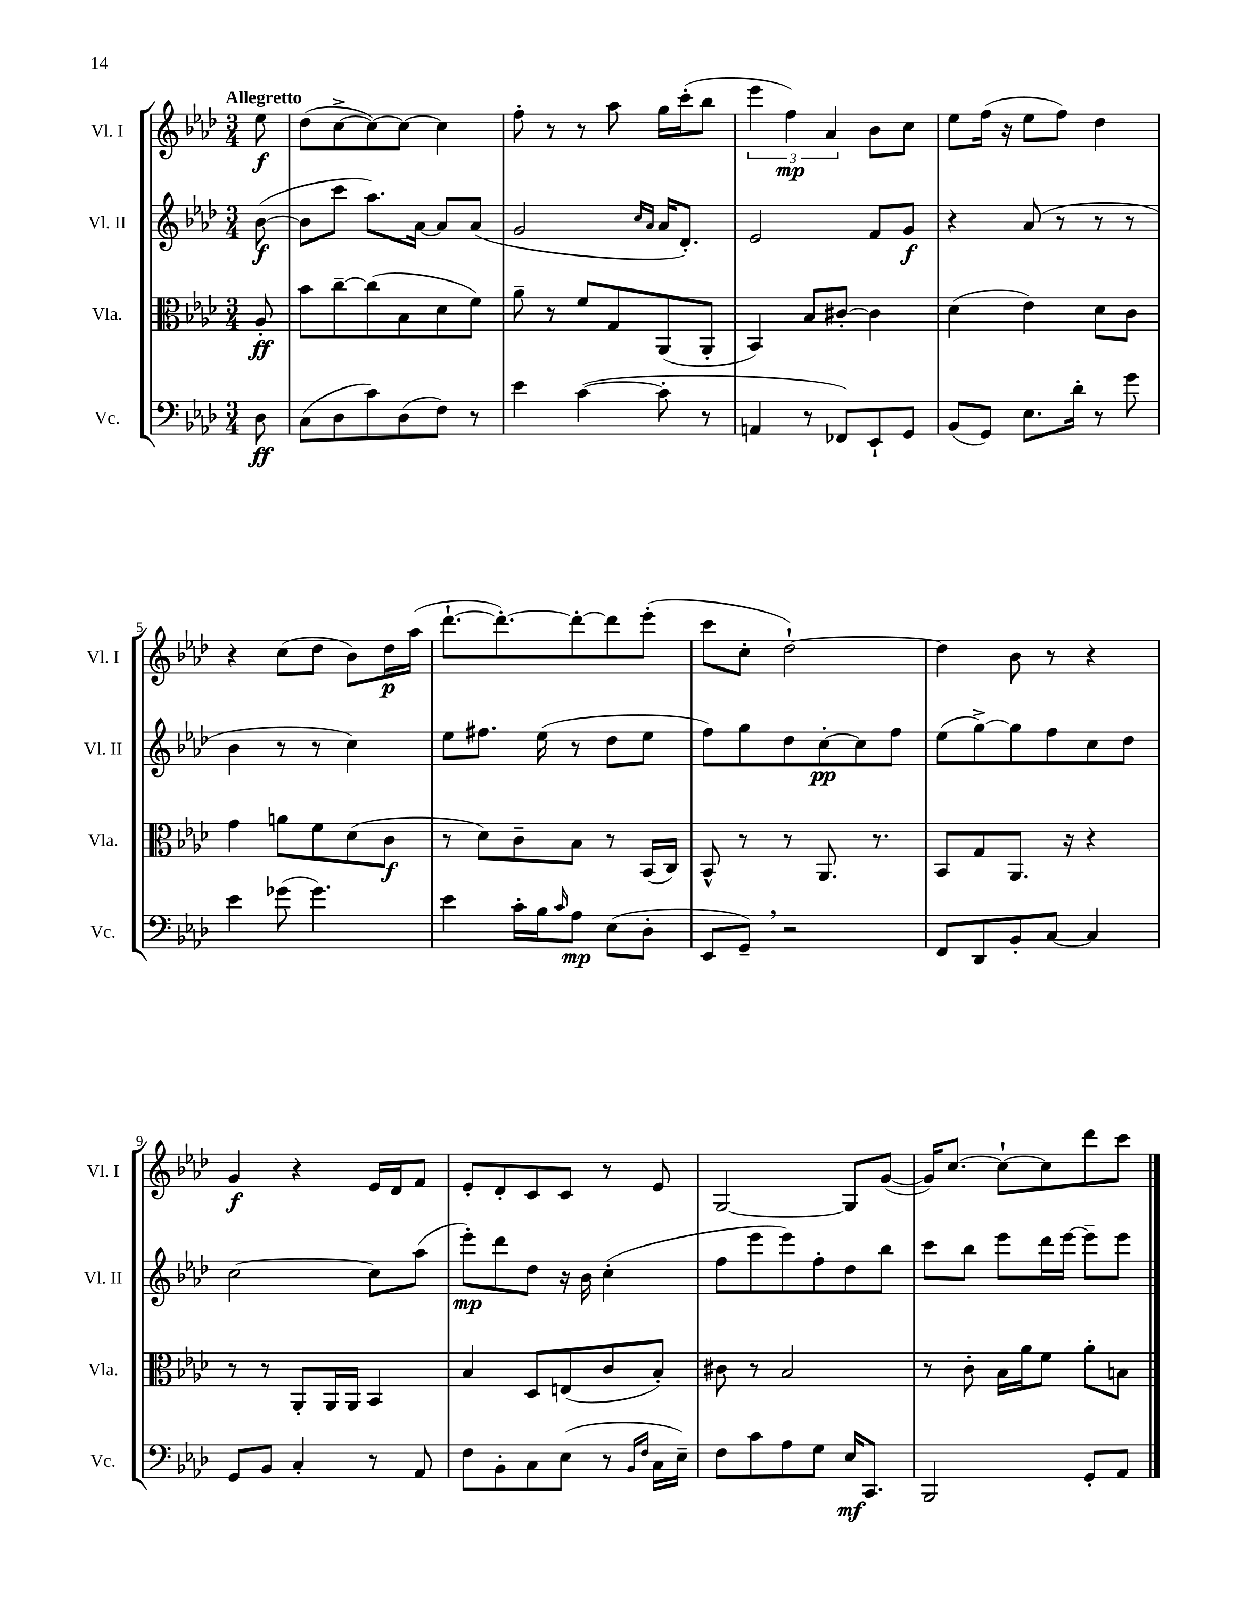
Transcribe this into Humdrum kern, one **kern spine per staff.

**kern	**kern	**kern	**kern
*staff4	*staff3	*staff2	*staff1
*clefF4	*clefC3	*clefG2	*clefG2
*k[b-e-a-d-]	*k[b-e-a-d-]	*k[b-e-a-d-]	*k[b-e-a-d-]
*M3/4	*M3/4	*M3/4	*M3/4
8D-\	8A-'/	([8b-\	8ee-\
=	=	=	=
(8C\L	8b-\L	8b-\]L	(8dd-\L
8D-\	[8cc~\	8ccc\J	[8cc^\
8c\)	(8cc\]	8.aa-\L)	8cc\_)
(8D-\	8B-\	.	8cc\_J
.	.	[16a-\Jk	.
8F\J)	8d-\	8a-/]L	4cc\]
8r	8f\J)	(8a-/J	.
=	=	=	=
4e-\	8a-~\	2g/	8ff'\
.	8r	.	8r
([4c\	8f/L	.	8r
.	8G/	.	8aa-\
.	.	16qqcc/LL	.
.	.	16qqa-/JJ	.
8c'\]	(8AA-/	16a-/LK	16gg\LL
.	.	8.d-'/J)	(16ccc'\J
8r	8AA-'/J	.	8bb-\J
=	=	=	=
4AA/	4BB-/)	2e-/	6eee-\
.	.	.	6ff\)
8r	8B-/L	.	.
.	.	.	6a-/
8FF-/L)	[8c#'/J	.	.
8EE-`/	4c#\]	8f/L	8b-\L
8GG/J	.	8g/J	8cc\J
=	=	=	=
(8BB-/L	(4d-\	4r	8ee-\L
8GG/J)	.	.	(16ff\Jk
.	.	.	16r
8.E-\L	4e-\)	(8a-/	8ee-\L
.	.	8r	8ff\J)
16d-'\Jk	.	.	.
8r	8d-\L	8r	4dd-\
8g\	8c\J	8r	.
=	=	=	=
4e-\	4g\	4b-\	4r
(8g-\	8a\L	8r	(8cc\L
4.g-\)	8f\	8r	8dd-\J
.	(8d-\	4cc\)	8b-\L)
.	8c\J	.	16dd-\L
.	.	.	(16aa-\JJ
=	=	=	=
4e-\	8r	8ee-\L	[8.ddd-`\L
.	8d-\L)	8.ff#\J	.
.	.	.	8.ddd-'\_)
16c'\LL	8c~\	.	.
16B-\J	.	(16ee-\	.
16qqc/	.	.	.
8A-\J	8B-\J	8r	8ddd-'\_
(8E-\L	8r	8dd-\L	8ddd-\]
8D-'\J	(16BB-/LL	8ee-\J	(8eee-'\J
.	16C/JJ)	.	.
=	=	=	=
8EE-/L	8BB-^^/	8ff\L)	8ccc\L
8GG~/J)	8r	8gg\	8cc'\J
2r	8r	8dd-\	[2dd-`\)
.	8.AA-/	[8cc'\	.
.	.	8cc\]	.
.	8.r	.	.
.	.	8ff\J	.
=	=	=	=
8FF/L	8BB-/L	(8ee-\L	4dd-\]
8DD-/	8G/	[8gg^\)	.
8BB-'/	8.AA-/J	8gg\]	8b-\
[8C/J	.	8ff\	8r
.	16r	.	.
4C/]	4r	8cc\	4r
.	.	8dd-\J	.
=	=	=	=
8GG/L	8r	[2cc\	4g/
8BB-/J	8r	.	.
4C'/	8AA-'/L	.	4r
.	16AA-/L	.	.
.	16AA-/JJ	.	.
8r	4BB-/	8cc\]L	16e-/LL
.	.	.	16d-/J
8AA-/	.	(8aa-\J	8f/J
=	=	=	=
8F\L	4B-/	8eee-'\L)	8e-'/L
8BB-'\	.	8ddd-\	8d-'/
8C\	8D-/L	8dd-\J	8c/
(8E-\J	(8E/	16r	8c/J
.	.	16b-\	.
8r	8c/	(4cc'\	8r
16qqBB-/LL	.	.	.
16qqF/JJ	.	.	.
16C\LL	8B-'/J)	.	8e-/
16E-~\JJ)	.	.	.
=	=	=	=
8F\L	8c#\	8ff\L	[2G/
8c\	8r	8eee-\	.
8A-\	2B-/	8eee-\)	.
8G\J	.	8ff'\	.
16E-/LK	.	8dd-\	8G/]L
8.CC/J	.	.	.
.	.	8bb-\J	([8g/J
=	=	=	=
2BBB-/	8r	8ccc\L	16g/]LK)
.	.	.	[8.cc/J
.	8c'\	8bb-\J	.
.	16B-\LL	8eee-\L	8cc`\_L
.	16a-\J	.	.
.	8f\J	16ddd-\L	8cc\]
.	.	[16eee-\JJ	.
8GG'/L	8a-'\L	8eee-~\]L	8ddd-\
8AA-/J	8B\J	8eee-\J	8ccc\J
==	==	==	==
*-	*-	*-	*-
